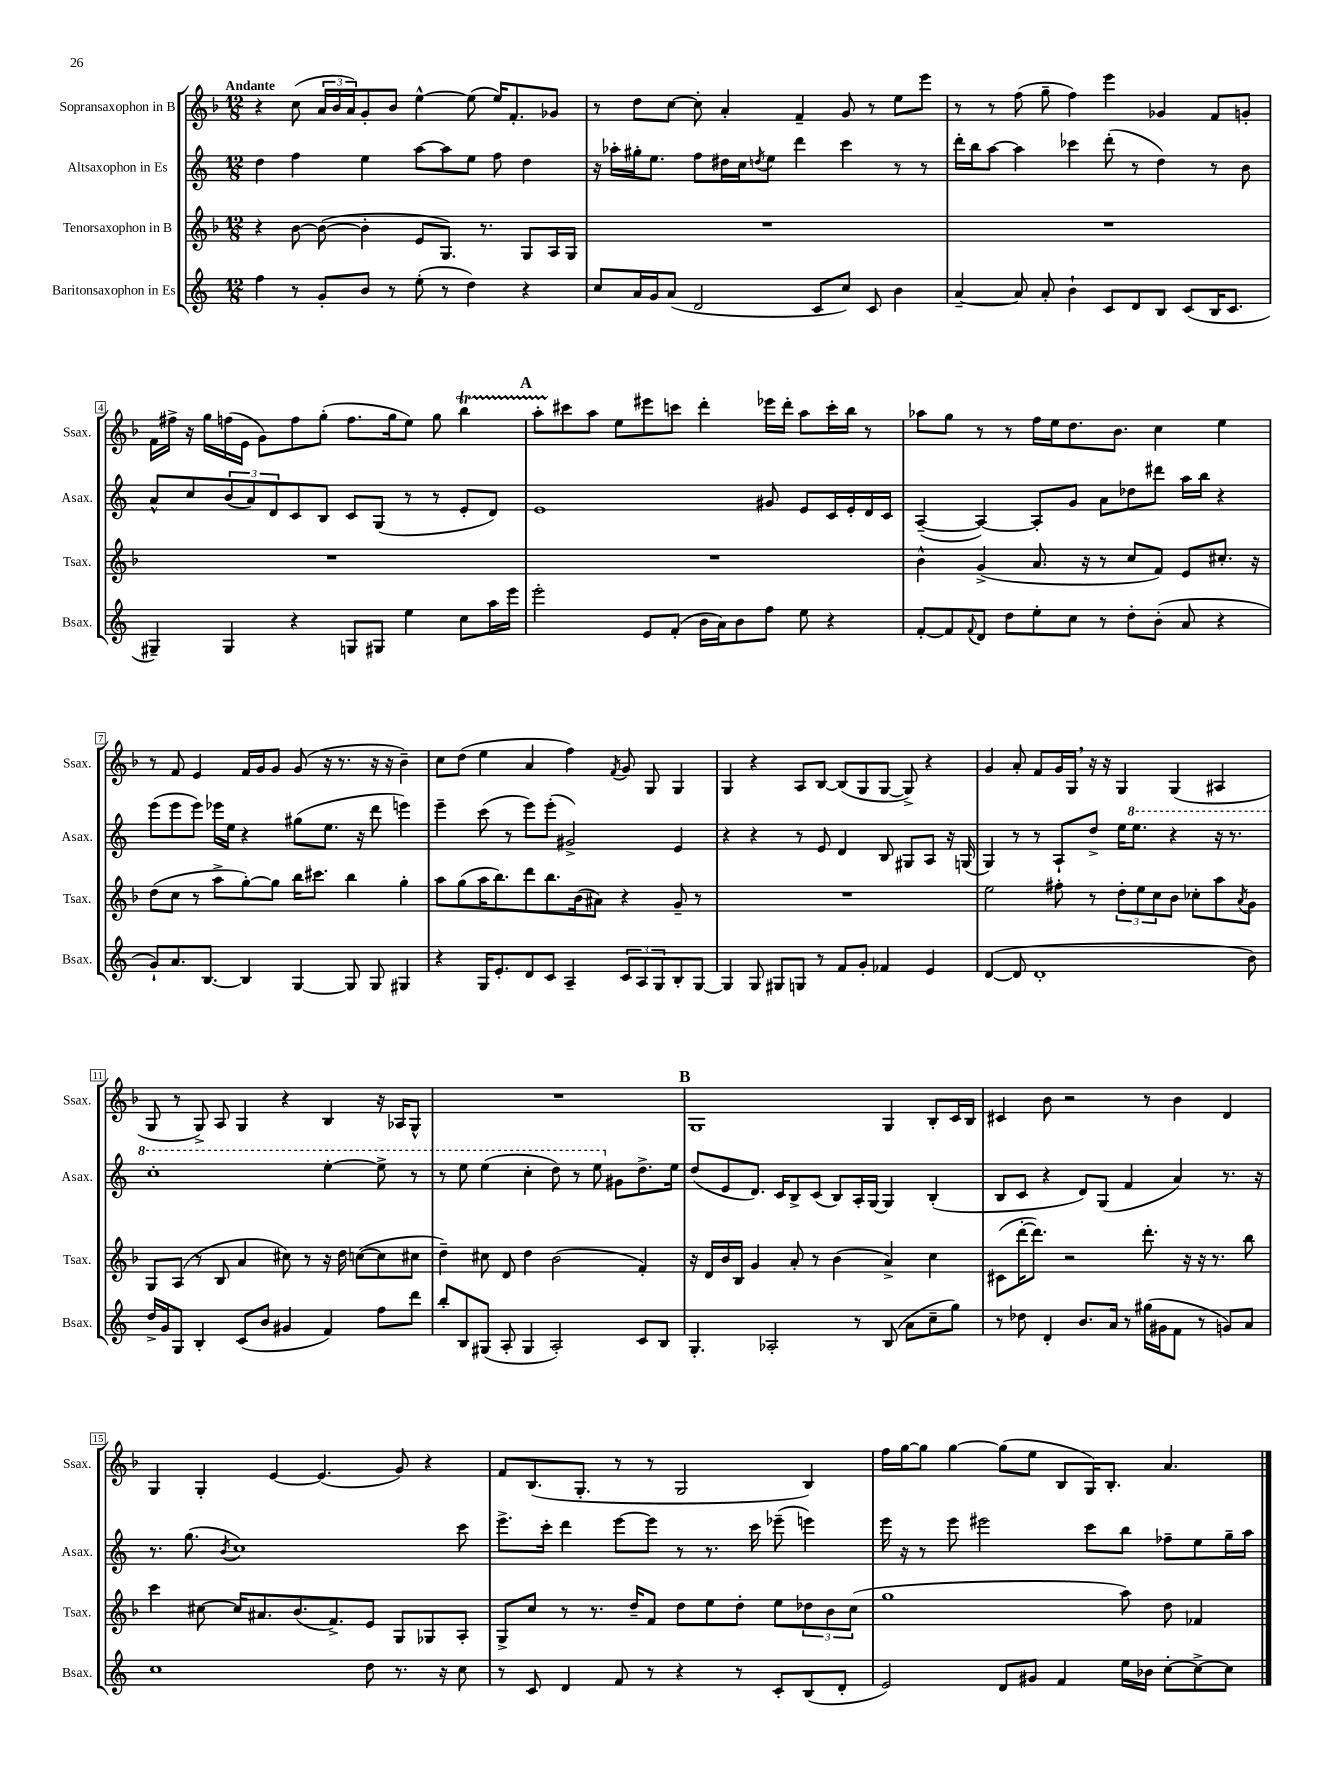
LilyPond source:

<<
\new StaffGroup <<
\new Staff = "s0" \with { instrumentName = "Sopransaxophon in B" shortInstrumentName = "Ssax." } {
    \clef treble \key f \major \numericTimeSignature \time 12/8 \tempo "Andante"
    r4 c''8( \tuplet 3/2 { a'16 bes'16 a'16) } g'8-. bes'8 e''4~-^ e''8( e''16) f'8.-. ges'8 |
    r8 d''8 c''8~ c''8-. a'4-. f'4-- g'8 r8 e''8 e'''8 |
    r8 r8 f''8( g''8-- f''4) e'''4 ges'4 f'8 g'8-. |
    f'16 fis''16-> r16 g''16 f''16( e'16 g'8) f''8 g''8-.( f''8. g''16 e''8) g''8 bes''4\startTrillSpan |
    \mark \markup { \bold "A" } a''8-. cis'''8\stopTrillSpan a''8 e''8 eis'''8 c'''8 d'''4-. ees'''16 d'''16-. a''8 c'''16-. bes''16 r8 |
    aes''8 g''8 r8 r8 f''16 e''16 d''8. bes'8. c''4 e''4 |
    r8 f'8 e'4 f'16 g'16 g'8 g'8( r16 r8. r16 r16 bes'4--) |
    c''8 d''8( e''4 a'4 f''4) \acciaccatura { f'8 } g'8 g8 g4 |
    g4 r4 a8 bes8~ bes8( g8 g8~ g8->) r4 |
    g'4 a'8-. f'8 g'16 g16 \breathe r16 r16 g4 g4( ais4 |
    g8 r8 g8->) a8 g4 r4 bes4 r16 aes16 g8-^ |
    R1. |
    \mark \markup { \bold "B" } g1 g4 bes8-. c'16 bes16 |
    cis'4 bes'8 r2 r8 bes'4 d'4 |
    g4 g4-. e'4~ e'4.( g'8) r4 |
    f'8 bes8.( g8.-. r8 r8 g2 bes4) |
    f''16 g''16~ g''8 g''4~ g''8( e''8 bes8 g16) bes8.-. a'4. \bar "|." |
}
\new Staff = "s1" \with { instrumentName = "Altsaxophon in Es" shortInstrumentName = "Asax." } {
    \clef treble \key c \major \numericTimeSignature \time 12/8
    d''4 f''4 e''4 a''8~ a''8 e''8 f''8 d''4 |
    r16 aes''16-. gis''16-. e''8. f''8 dis''16 c''16 \acciaccatura { d''8 } e''8 d'''4 c'''4 r8 r8 |
    d'''16-. b''16 a''8~ a''4 ces'''4 d'''8-.( r8 d''4) r8 b'8 |
    a'8-^ c''8 \tuplet 3/2 { b'8( a'8) d'8 } c'8 b8 c'8 g8( r8 r8 e'8-. d'8) |
    \mark \markup { \bold "A" } e'1 gis'8 e'8 c'16 e'16-. d'16 c'16 |
    a4~--( a4~) a8-. g'8 a'8 des''8 dis'''8 a''16 b''16 r4 |
    e'''8( e'''8 e'''8) ees'''16 e''16 r4 gis''8( e''8. r16 d'''8 e'''4) |
    e'''4-- c'''8( r8 e'''8) e'''8-.( gis'2->) e'4 |
    r4 r4 r8 e'8 d'4 b8 gis8 a8 r16 g16( |
    g4) r8 r8 a8-! d''8-> e''16 \ottava #1 e'''8. r4 r16 r8. |
    c'''1-. e'''4~-. e'''8-> r8 |
    r8 e'''8 e'''4( c'''4-. d'''8) r8 e'''8 \ottava #0 gis'8 d''8.-> e''16 |
    \mark \markup { \bold "B" } d''8( e'8 d'8.) c'16 b8-> c'8( b8) a16-. g16~ g4 b4-.( |
    b8 c'8 r4 d'8) g8( f'4 a'4) r8. r16 |
    r8. g''8.( \acciaccatura { b'8 } c''1) c'''8 |
    e'''8.-> c'''16-. d'''4 e'''8~ e'''8 r8 r8. c'''16 ees'''8--( e'''4) |
    e'''16 r16 r8 e'''8 eis'''2 c'''8 b''8 fes''8-- e''8 g''16-- a''16 \bar "|." |
}
\new Staff = "s2" \with { instrumentName = "Tenorsaxophon in B" shortInstrumentName = "Tsax." } {
    \clef treble \key f \major \numericTimeSignature \time 12/8
    r4 bes'8~ bes'8~( bes'4-. e'8 g8.) r8. g8 a16 g16 |
    R1. |
    R1. |
    R1. |
    \mark \markup { \bold "A" } R1. |
    bes'4-^ g'4->( a'8. r16 r8 c''8 f'8) e'8 cis''8.-. r16 |
    d''8( c''8 r8 a''8-> g''8~-.) g''8 bes''16 cis'''8. bes''4 g''4-. |
    a''8 g''8( a''16 bes''8.) d'''8 bes''8. bes'16( ais'8) r4 g'8-- r8 |
    R1. |
    e''2 fis''8-. r8 \tuplet 3/2 { d''8-. e''8 c''8 } bes'8 ces''8-. a''8 \acciaccatura { a'8 } g'8 |
    g8 a8( r8 bes8 a'4 cis''8) r8 r16 d''16 c''8~( c''8 cis''8 |
    d''4--) cis''8 d'8 d''4 bes'2( f'4-.) |
    \mark \markup { \bold "B" } r16 d'16 bes'16 bes16 g'4 a'8-. r8 bes'4( a'4->) c''4 |
    cis'8( d'''16~-. d'''8.) r2 d'''8.-. r16 r16 r8. bes''8 |
    c'''4 cis''8~ cis''16 ais'8. bes'8.( f'8.->) e'8 g8 ges8 a8-. |
    g8-> c''8 r8 r8. d''16-- f'8 d''8 e''8 d''8-. e''8 \tuplet 3/2 { des''8 bes'8 c''8( } |
    g''1 a''8) d''8 fes'4 \bar "|." |
}
\new Staff = "s3" \with { instrumentName = "Baritonsaxophon in Es" shortInstrumentName = "Bsax." } {
    \clef treble \key c \major \numericTimeSignature \time 12/8
    f''4 r8 g'8-. b'8 r8 e''8-.( r8 d''4) r4 |
    c''8 a'16 g'16 a'8( d'2 c'8 c''8) c'8 b'4 |
    a'4~-- a'8 a'8-. b'4-! c'8 d'8 b8 c'8( b16 c'8. |
    gis4--) gis4 r4 g8 gis8 e''4 c''8 a''16 e'''16 |
    \mark \markup { \bold "A" } e'''2-. e'8 f'8-.( b'16 a'16) b'8 f''8 e''8 r4 |
    f'8~-. f'8 \appoggiatura { f'8 } d'8 d''8 e''8-. c''8 r8 d''8-. b'8-.( a'8 r4 |
    g'8-!) a'8. b8.~ b4 g4~ g8 g8 gis4 |
    r4 g16 e'8.-. d'8 c'8 a4-- \tuplet 3/2 { c'8 a8 g8 } b8-. g8~ |
    g4 g8 gis8 g8 r8 f'8 g'8-. fes'4 e'4 |
    d'4~( d'8 d'1-. b'8) |
    d''16-> g'16 g8 b4-. c'8( b'8 gis'4 f'4) f''8 d'''8 |
    b''8-. b8 gis8( a8-. gis4 a2-.) c'8 b8 |
    \mark \markup { \bold "B" } g4.-. aes2-. r8 b8( a'8 c''8-- g''8) |
    r8 des''8 d'4-. b'8. a'16 r8 gis''16( gis'16 f'8 r8 g'8) a'8 |
    c''1 d''8 r8. r16 c''8 |
    r8 c'8 d'4 f'8 r8 r4 r8 c'8-. b8( d'8-. |
    e'2) d'8 gis'8 f'4 e''16 bes'16 c''8~-. c''8~-> c''8 \bar "|." |
}
>>
>>
\layout { \context { \Score \override BarNumber.stencil = #(make-stencil-boxer 0.1 0.3 ly:text-interface::print) } }
